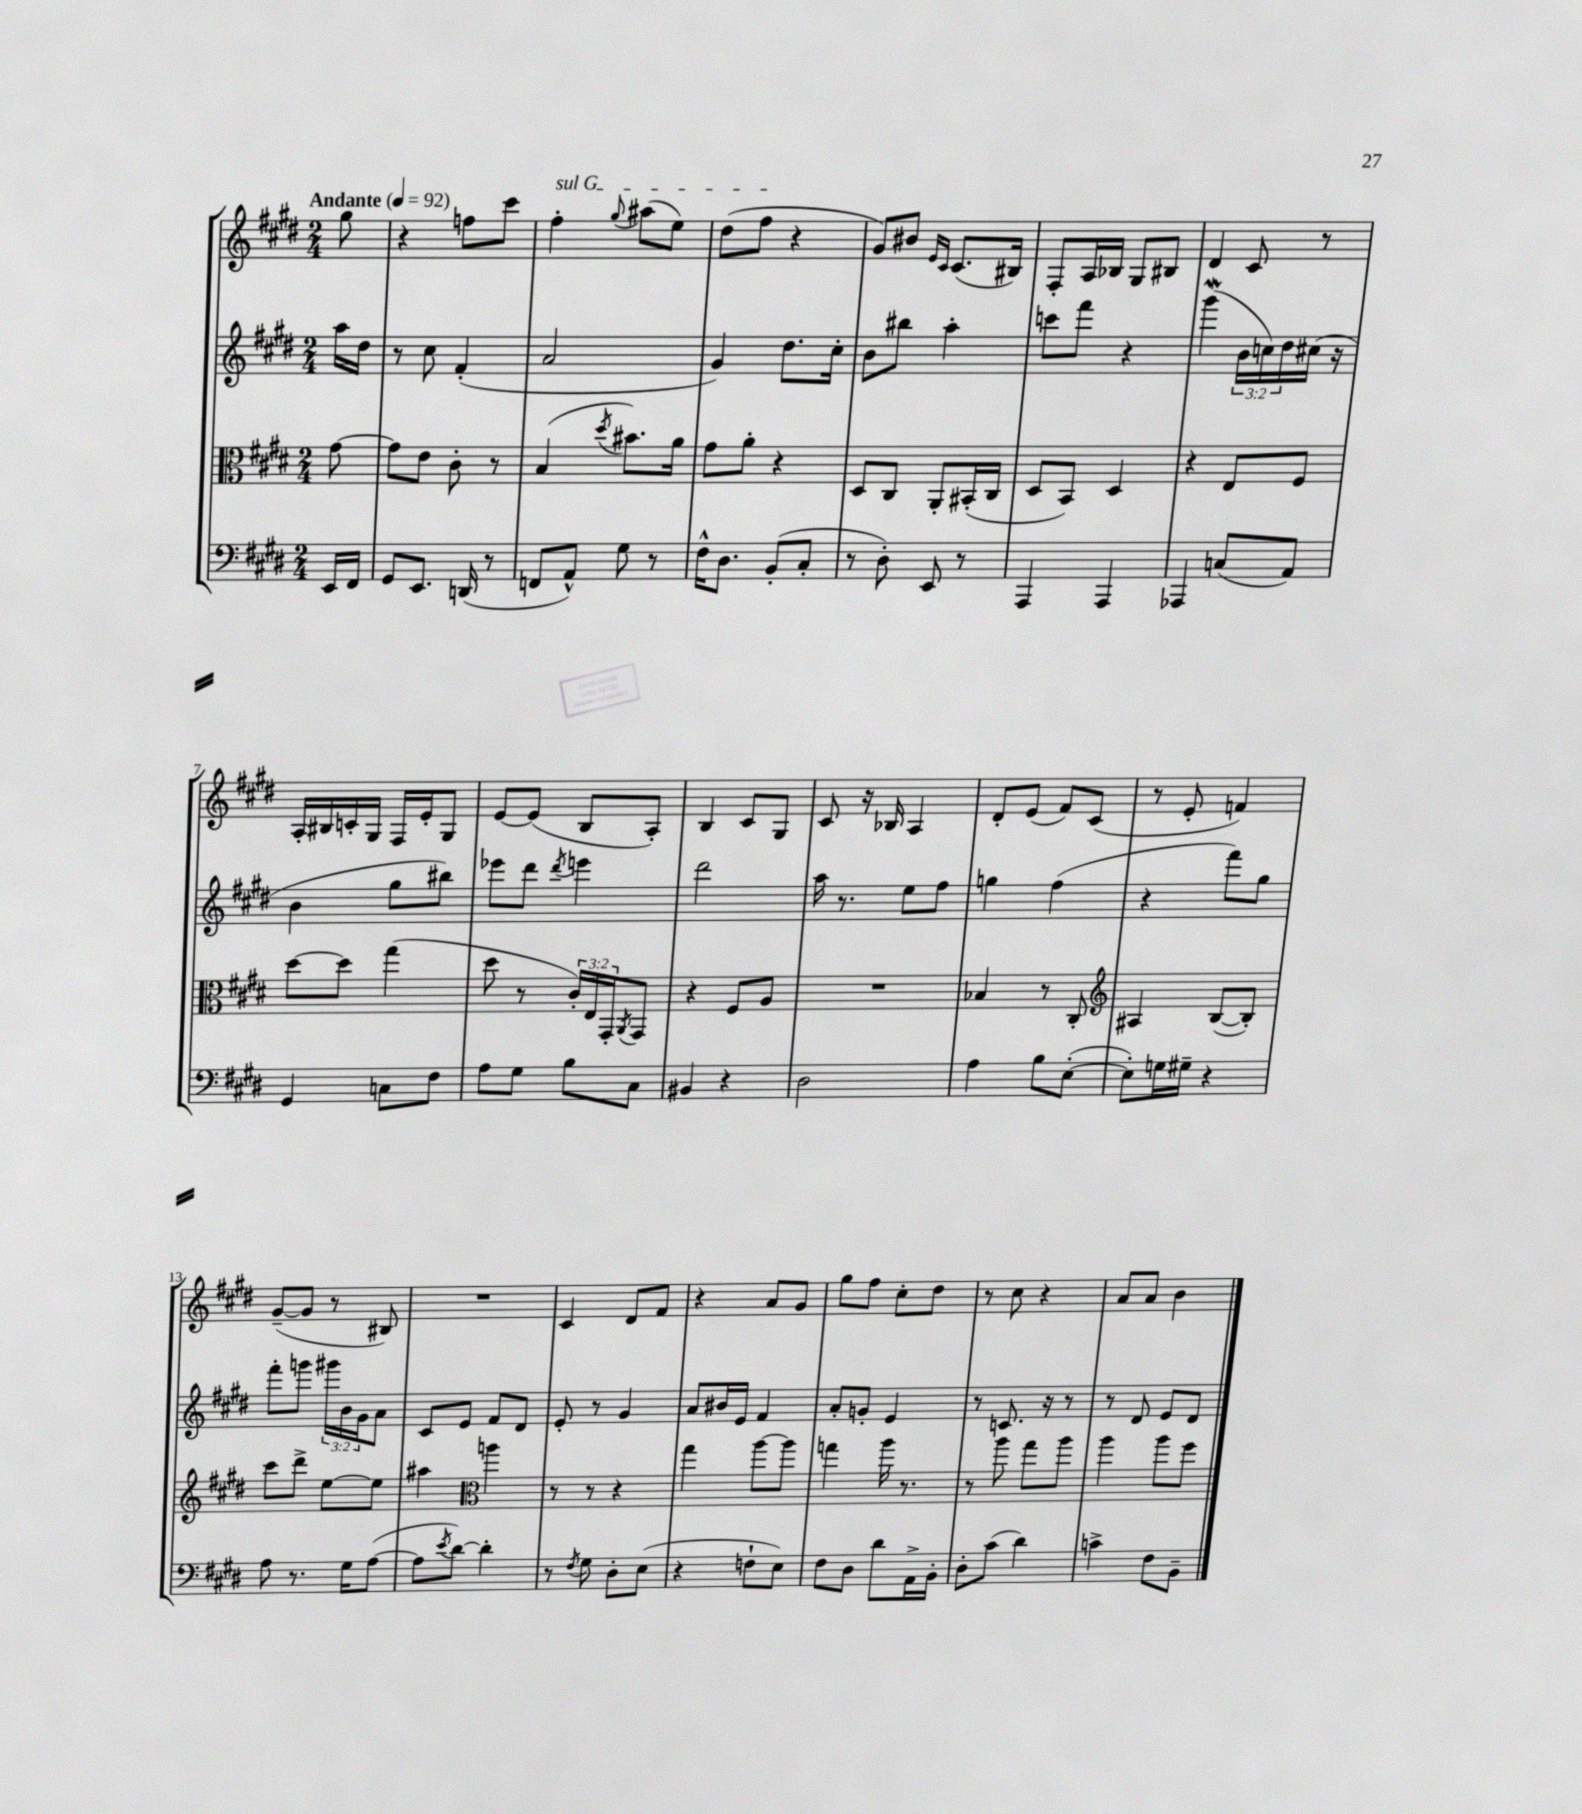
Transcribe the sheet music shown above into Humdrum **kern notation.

**kern	**kern	**kern	**kern
*staff4	*staff3	*staff2	*staff1
*clefF4	*clefC3	*clefG2	*clefG2
*k[f#c#g#d#]	*k[f#c#g#d#]	*k[f#c#g#d#]	*k[f#c#g#d#]
*M2/4	*M2/4	*M2/4	*M2/4
*MM92	*MM92	*MM92	*MM92
16EE/LL	[8g#\	16aa\LL	8gg#\
16FF#/JJ	.	16dd#\JJ	.
=	=	=	=
8GG#/L	8g#\]L	8r	4r
8.EE/J	8e\J	8cc#\	.
.	8c#'\	(4f#'/	8ff\L
(16DD/	.	.	.
8r	8r	.	8ccc#\J
=	=	=	=
8FF/L	(4B/	2a/	4ff#'\
8AA^^/J)	.	.	.
.	8qdd#/	.	8qqgg#/
8G#\	8.b#\L)	.	(8aa#\L
8r	.	.	8ee\J)
.	16a\Jk	.	.
=	=	=	=
16F#^^\LK	8g#\L	4g#/)	(8dd#\L
8.D#\J	.	.	.
.	8a'\J	.	8ff#\J
(8BB'/L	4r	8.dd#\L	4r
8C#'/J	.	.	.
.	.	16cc#'\Jk	.
=	=	=	=
8r	8D#/L	8b\L	8g#/L)
8D#'\)	8C#/J	8bb#\J	8b#/J
.	.	.	16qqe/LL
.	.	.	16qqc#/JJ
8EE/	8AA'/L	4aa'\	(8.c#/L
8r	(16BB#'/L	.	.
.	16C#/JJ	.	16B#/Jk)
=	=	=	=
4AAA/	8D#/L	8ccc\L	8F#'/L
.	8BB/J)	8fff#\J	16A/L
.	.	.	16B-/JJ
4AAA/	4D#/	4r	8G#/L
.	.	.	8B#/J
=	=	=	=
4AAA-/	4r	(4ggg#\	4d#/
(8C/L	8E/L	24b\LL	8c#/
.	.	24cc\)	.
.	.	24dd#\	.
8AA/J)	8F#/J	(16cc#\JJ	8r
.	.	16r	.
=	=	=	=
4GG#/	[8dd#\L	4b\	16A'/LL
.	.	.	16B#/
.	8dd#\]J	.	16c'/
.	.	.	16G#/JJ
8C\L	(4gg#\	8gg#\L	16F#/LL
.	.	.	16e'/J
8F#\J	.	8bb#\J)	8G#/J
=	=	=	=
8A\L	8dd#\	8eee-\L	[8e/L
8G#\J	8r	8ddd#\J	(8e/]J
.	.	8qddd#/	.
8B\L	24c#'/LL)	4eee\	8B/L
.	24E/	.	.
.	24GG#'/J	.	.
.	8qAA/	.	.
8C#\J	8GG#/J	.	8A'/J)
=	=	=	=
4BB#/	4r	2ddd#\	4B/
4r	8F#/L	.	8c#/L
.	8A/J	.	8G#/J
=	=	=	=
2D#\	2r	16aa\	8c#/
.	.	8.r	.
.	.	.	16r
.	.	.	16B-/
.	.	8ee\L	4A/
.	.	8ff#\J	.
=	=	=	=
4A\	4B-/	4gg\	8d#'/L
.	.	.	(8e/J
8B\L	8r	(4ff#\	8f#/L)
([8E'\J	8C#'/	.	(8c#/J
=	=	=	=
*	*clefG2	*	*
8E'\]L)	4A#/	4r	8r
16G\L	.	.	8e'/
16G#~\JJ	.	.	.
4r	([8B/L	8fff#\L)	4f/)
.	8B'/]J)	8gg#\J	.
=	=	=	=
8A\	8ccc#\L	8fff#'\L	([8g#~/L
8.r	8ddd#^\J	8ggg\J	8g#/]J
.	[8ee\L	24ggg#\LL	8r
.	.	24b\	.
16G#\LK	.	.	.
.	.	24g#\J	.
([8A\J	8ee\]J	8a\J	8B#/)
=	=	=	=
8A\]L	4aa#\	8c#/L	2r
8qe/	.	.	.
[8d#\J)	.	8e/J	.
*	*clefC3	*	*
4d#'\]	4aa\	8f#/L	.
.	.	8d#/J	.
=	=	=	=
8r	8r	8e'/	4c#/
8qF#/	.	.	.
8G#\	8r	8r	.
8D#'\L	4r	4g#/	8d#/L
(8E\J	.	.	8f#/J
=	=	=	=
4r	4gg#\	8a/L	4r
.	.	16b#/L	.
.	.	16e/JJ	.
8F`\L	[8aa\L	4f#/	8a/L
8E\J)	8aa\]J	.	8g#/J
=	=	=	=
8F#\L	4gg\	8a'/L	8gg#\L
8D#\J	.	8g'/J	8ff#\J
8d#\L	16aa\	4e/	8cc#'\L
.	8.r	.	.
16AA^\L	.	.	8dd#\J
16BB'\JJ	.	.	.
=	=	=	=
8D#'\L	8r	8r	8r
(8c#\J	8aa\	8.c/	8cc#\
4d#\)	8gg#\L	.	4r
.	.	16r	.
.	8aa\J	8r	.
=	=	=	=
4c^\	4aa\	8r	8a/L
.	.	8d#/	8a/J
8F#\L	8aa\L	8e/L	4b\
8BB~\J	8ff#\J	8d#/J	.
==	==	==	==
*-	*-	*-	*-
